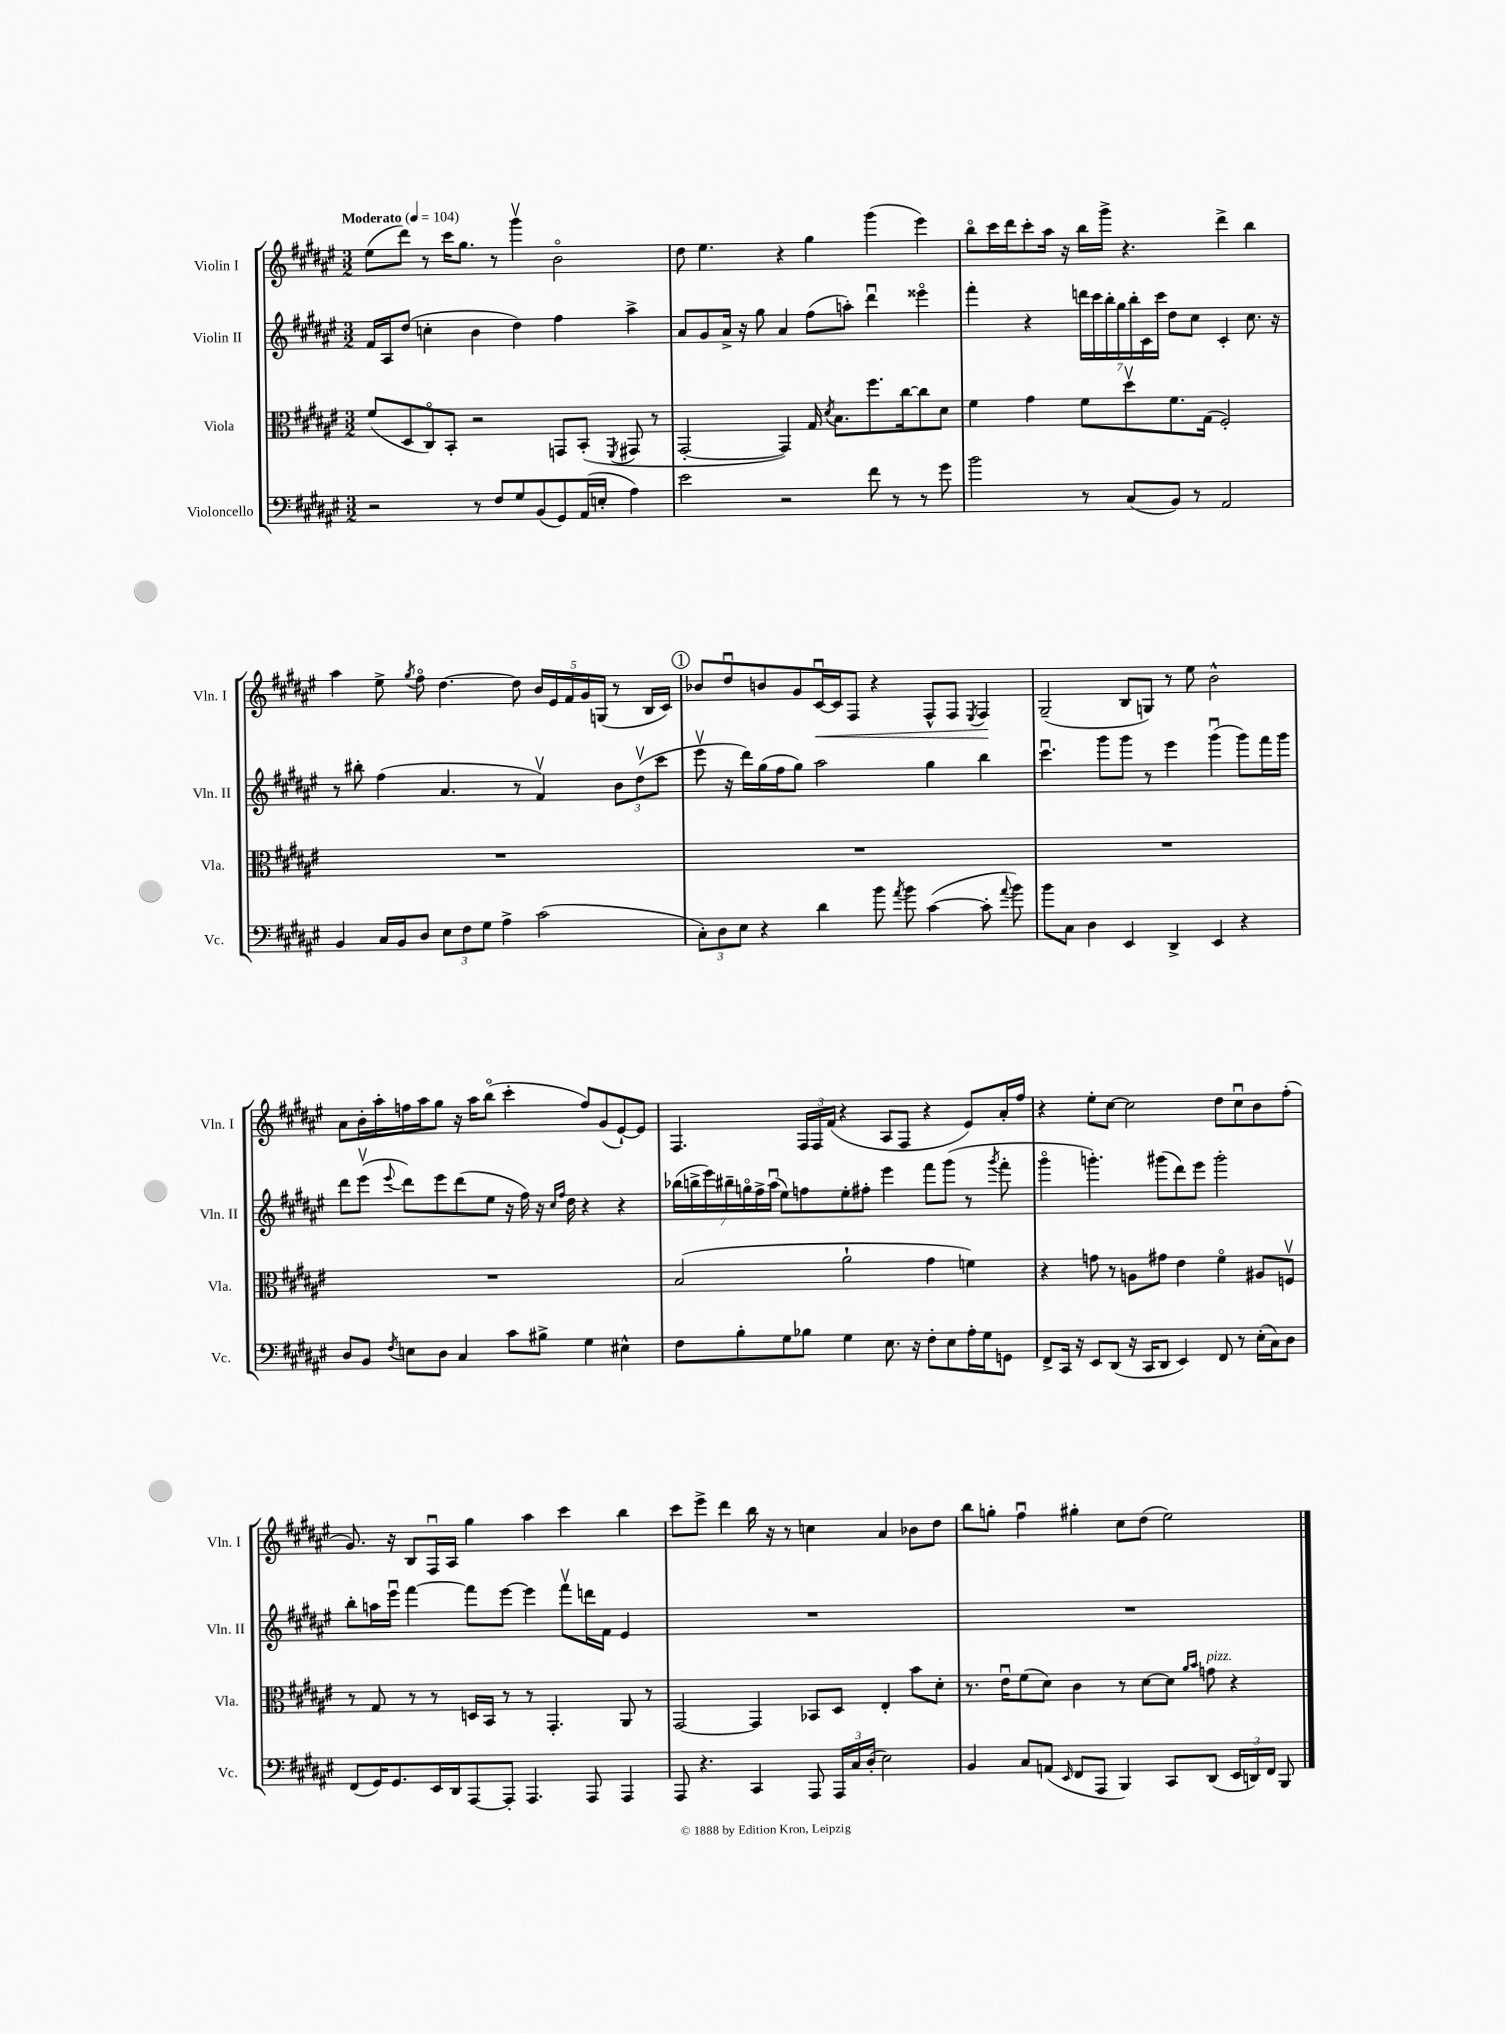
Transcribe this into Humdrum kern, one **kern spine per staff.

**kern	**kern	**kern	**kern	**dynam
*part4	*part3	*part2	*part1	*part1
*staff4	*staff3	*staff2	*staff1	*staff1
*I"Violoncello	*I"Viola	*I"Violin II	*I"Violin I	*
*I'Vc.	*I'Vla.	*I'Vln. II	*I'Vln. I	*
*clefF4	*clefC3	*clefG2	*clefG2	*
*k[f#c#g#d#a#e#]	*k[f#c#g#d#a#e#]	*k[f#c#g#d#a#e#]	*k[f#c#g#d#a#e#]	*
*M3/2	*M3/2	*M3/2	*M3/2	*
*MM104	*MM104	*MM104	*MM104	*
=1	=1	=1	=1	=1
!	!	!	!LO:TX:a:B:t=Moderato	!
2r	(8f#/L	16f#/LL	(8ee#\L	.
.	.	16A#/J	.	.
.	8D#/	(8dd#/J	8ddd#\J)	.
.	8C#/)	4ccn'\	8r	.
.	8BB'/J	.	16ccc#\KL	.
.	.	.	8.gg#\J	.
8r	2r	4b\	.	.
8F#/L	.	.	8r	.
8G#/	.	4dd#\)	4ggg#v\	.
(8BB/	.	.	.	.
8GG#/)	8GGn/L	4ff#\	2b\	.
(16AA#/L	(8BB'/J	.	.	.
16En'/JJ	.	.	.	.
.	8qFF#/	.	.	.
4A#\)	8GG#X/	4aa#^\	.	.
.	8r	.	.	.
=2	=2	=2	=2	=2
2e#\	[2GG#'/	8a#/L	8dd#\	.
.	.	8g#/	4.ee#\	.
.	.	16a#^/Jk	.	.
.	.	16r	.	.
.	.	8gg#\	.	.
2r	4GG#/])	4a#/	4r	.
.	16G#/	(8ff#\L	4gg#\	.
.	8qd#/	.	.	.
.	8.B\L	.	.	.
.	.	8aan'\J)	.	.
8f#\	8.ff#\	4ddd#u\	(4ggg#\	.
8r	.	.	.	.
.	[16cc#\k	.	.	.
8r	8cc#\]	4eee##X\	4eee#\)	.
8g#\	8d#\J	.	.	.
=3	=3	=3	=3	=3
2b\	4f#\	4fff#'\	8bb\L	.
.	.	.	16ccc#\L	.
.	.	.	16ddd#\J	.
.	4g#\	4r	8ccc#'\	.
.	.	.	16aa#\Jk	.
.	.	.	16r	.
8r	8f#\L	28dddn\LL	16bb\LL	.
.	.	28ccc#\	.	.
.	.	.	16ggg#^\JJ	.
.	.	28bb'\	.	.
.	.	28gg#\	.	.
(8C#/L	8dd#v\	.	4.r	.
.	.	28bb'\	.	.
.	.	28c#\	.	.
.	.	28ccc#\JJ	.	.
8BB/J)	8.f#\	8dd#\L	.	.
8r	.	8cc#\J	.	.
.	(16G#\Jk	.	.	.
2AA#/	2F#'/)	4c#'/	4ddd#^\	.
.	.	8.cc#\	4bb\	.
.	.	16r	.	.
!!LO:LB:g=z
=4	=4	=4	=4	=4
4BB/	1.r	8r	4aa#\	.
.	.	8bb#X'\	.	.
16C#/LL	.	(4ff#\	8ee#^\	.
16BB/J	.	.	.	.
.	.	.	8qgg#/	.
8D#/J	.	.	8ff#\	.
12E#\L	.	4.a#/	[4.dd#\	.
12F#\	.	.	.	.
12G#\J	.	.	.	.
4A#^\	.	.	.	.
.	.	8r	8dd#\]	.
(2c#\	.	4f#v/)	20b/LL	.
.	.	.	20e#/	.
.	.	.	20f#/	.
.	.	.	20g#/	.
.	.	.	(20Gn/JJ	.
.	.	12b\L	8r	.
.	.	(12dd#v\	.	.
.	.	.	16B/LL	.
.	.	12ccc#\J	.	.
.	.	.	16c#/JJ)	.
!!LO:REH:place=s1:t=1
=5	=5	=5	=5	=5
12C#'\L)	1.r	8eee#v\	8b-X/L	.
12D#\	.	.	.	.
.	.	16r	8dd#u/	.
12E#\J	.	.	.	.
.	.	16ddd#\LL)	.	.
4r	.	(16gg#\	8bn/	.
.	.	16ff#\J	.	.
.	.	8gg#\J)	8g#/	.
!	!	!	!	!LO:HP:b
4d#\	.	2aa#\	[16c#u/L	<
.	.	.	16c#/J]	.
.	.	.	8F#/J	.
8b\	.	.	4r	.
8qa#/	.	.	.	.
8b\	.	.	.	.
([4c#\	.	4gg#\	8F#^^/L	.
.	.	.	8F#/J	.
.	.	.	8qE#/	.
8c#'\]	.	4bb\	4F#/	.
8qqa#/	.	.	.	.
8b\)	.	.	.	.
.	.	.	.	[
=6	=6	=6	=6	=6
8b\L	1.r	4.ccc#u\	(2G#~/	.
8C#\J	.	.	.	.
4D#\	.	.	.	.
.	.	8ggg#\L	.	.
4EE#/	.	8ggg#\J	8B/L	.
.	.	8r	8Gn/J)	.
4DD#^/	.	4eee#\	8r	.
.	.	.	8ee#\	.
4EE#/	.	(4ggg#u\	2b^^\	.
4r	.	8ggg#\L)	.	.
.	.	16fff#\L	.	.
.	.	16ggg#\JJ	.	.
!!LO:LB:g=z
=7	=7	=7	=7	=7
8D#/L	1.r	8ddd#\L	8a#\L	.
8BB/J	.	(8eee#v\J	16b'\L	.
.	.	.	16aa#'\	.
8qF#/	.	8qqeee#/	.	.
8En\L	.	8ddd#\L)	16ffn\	.
.	.	.	16aa#\J	.
8D#\J	.	8eee#\	8gg#\J	.
4C#/	.	(8ddd#\	16r	.
.	.	.	16aa#\KL	.
.	.	8ee#\J	(8bb\J	.
8c#\L	.	16r	4ccc#'\	.
.	.	16ff#\)	.	.
8B#X^\J	.	16r	.	.
.	.	16qqcc#/LL	.	.
.	.	16qqff#/JJ	.	.
.	.	16dd#\	.	.
4G#\	.	4r	8ff/L)	.
.	.	.	(8g#/	.
4E#X^^\	.	4r	[8e#`/)	.
.	.	.	8e#/J]	.
=8	=8	=8	=8	=8
8F#\L	(2B/	(28bb-X\LL	4.F#/	.
.	.	28bbn^\	.	.
.	.	28eee#\)	.	.
.	.	28bb#X~\	.	.
8B'\	.	.	.	.
.	.	28ggn\	.	.
.	.	28ff#^\	.	.
.	.	(28aa#u\JJ	.	.
8G#\	.	8ee#\L)	.	.
8B-X\J	.	8ffn\	24F#/LL	.
.	.	.	24F#/	.
.	.	.	(24f#/JJ	.
4G#\	2a#`\	8ee#'\	4r	.
.	.	8ff#X'\J	.	.
8.E#\	.	4eee#\	8A#/L	.
.	.	.	8F#/J	.
16r	.	.	.	.
8F#'\L	4g#\	8fff#\L	4r	.
8E#\	.	(8ggg#\J	.	.
16A#'\L	4fn\)	8r	8e#/L)	.
16G#\J	.	.	.	.
.	.	8qggg#/	.	.
8GGn\J	.	8fff#'\	16a#'/L	.
.	.	.	16ff#/JJ	.
=9	=9	=9	=9	=9
8FF#^/L	4r	4ggg#\	4r	.
16CC#/Jk	.	.	.	.
16r	.	.	.	.
8EE#/L	8gn\	4.gggn'\)	8ee#'\L	.
(8DD#/J	8r	.	[8cc#\J	.
16r	8An\L	.	2cc#\]	.
16CC#/KL	.	.	.	.
8DD#/J	8g#X\J	(8ggg#X\L	.	.
4EE#/)	4e#\	8ddd#\)	.	.
.	.	8eee#\J	.	.
8FF#/	4f#\	2ggg#'\	8dd#\L	.
8r	.	.	8cc#u\	.
(16E#'\LL	8A#X/L	.	8b\	.
16C#\J)	.	.	.	.
8D#\J	8Fnv/J	.	(8ff#'\J	.
!!LO:LB:g=z
=10	=10	=10	=10	=10
(8FF#/L	8r	8bb'\L	8.g#/)	.
16GG#/K)	8G#/	16aan\L	.	.
8.GG#/	.	16eee#u\JJ	16r	.
.	8r	[4fff#\	8B/L	.
16EE#/L	8r	.	16F#u/L	.
16DD#/J	.	.	16A#/JJ	.
[8AAA#/	16Dn/LL	8fff#\L]	4gg#\	.
.	16BB/JJ	.	.	.
8AAA#'/J]	8r	[8eee#\J	.	.
4.AAA#/	8r	4eee#\]	4aa#\	.
.	4.GG#'/	.	.	.
.	.	8fff#v\L	4ccc#\	.
8AAA#/	.	16dddn\L	.	.
.	.	16f#\JJ	.	.
4AAA#/	8AA#/	4e#/	4bb\	.
.	8r	.	.	.
=11	=11	=11	=11	=11
8AAA#/	[2GG#/	1.r	8ccc#\L	.
4.r	.	.	8eee#^\J	.
.	.	.	4ddd#\	.
4CC#/	4GG#/]	.	16bb\	.
.	.	.	16r	.
.	.	.	8r	.
8AAA#/	8BB-X/L	.	4ccn\	.
24AAA#/LL	8D#/J	.	.	.
24C#/	.	.	.	.
(24D#'/JJ	.	.	.	.
2E#\)	4E#'/	.	4a#/	.
.	8b\L	.	8b-X\L	.
.	8d#'\J	.	8dd#\J	.
=12	=12	=12	=12	=12
4BB/	8.r	1.r	8bb\L	.
.	.	.	8ggn'\J	.
.	16e#u\KL	.	.	.
8C#/L	(8f#\	.	4ff#u\	.
(8AAn/J	8d#\J)	.	.	.
16qqEE#/	.	.	.	.
8FF#/L	4c#\	.	4gg#X'\	.
8AAA#/J	.	.	.	.
4BBB/)	8r	.	8cc#\L	.
.	[8d#\L	.	(8dd#\J	.
8CC#/L	8d#\J]	.	2ee#\)	.
.	16qqa#/LL	.	.	.
.	16qqb/JJ	.	.	.
!	!LO:TX:a:i:t=pizz.	!	!	!
(8DD#/J	8gn\	.	.	.
24EE#/LL	4r	.	.	.
24DDn/)	.	.	.	.
24FF#/JJ	.	.	.	.
8BBB/	.	.	.	.
==	==	==	==	==
*-	*-	*-	*-	*-
